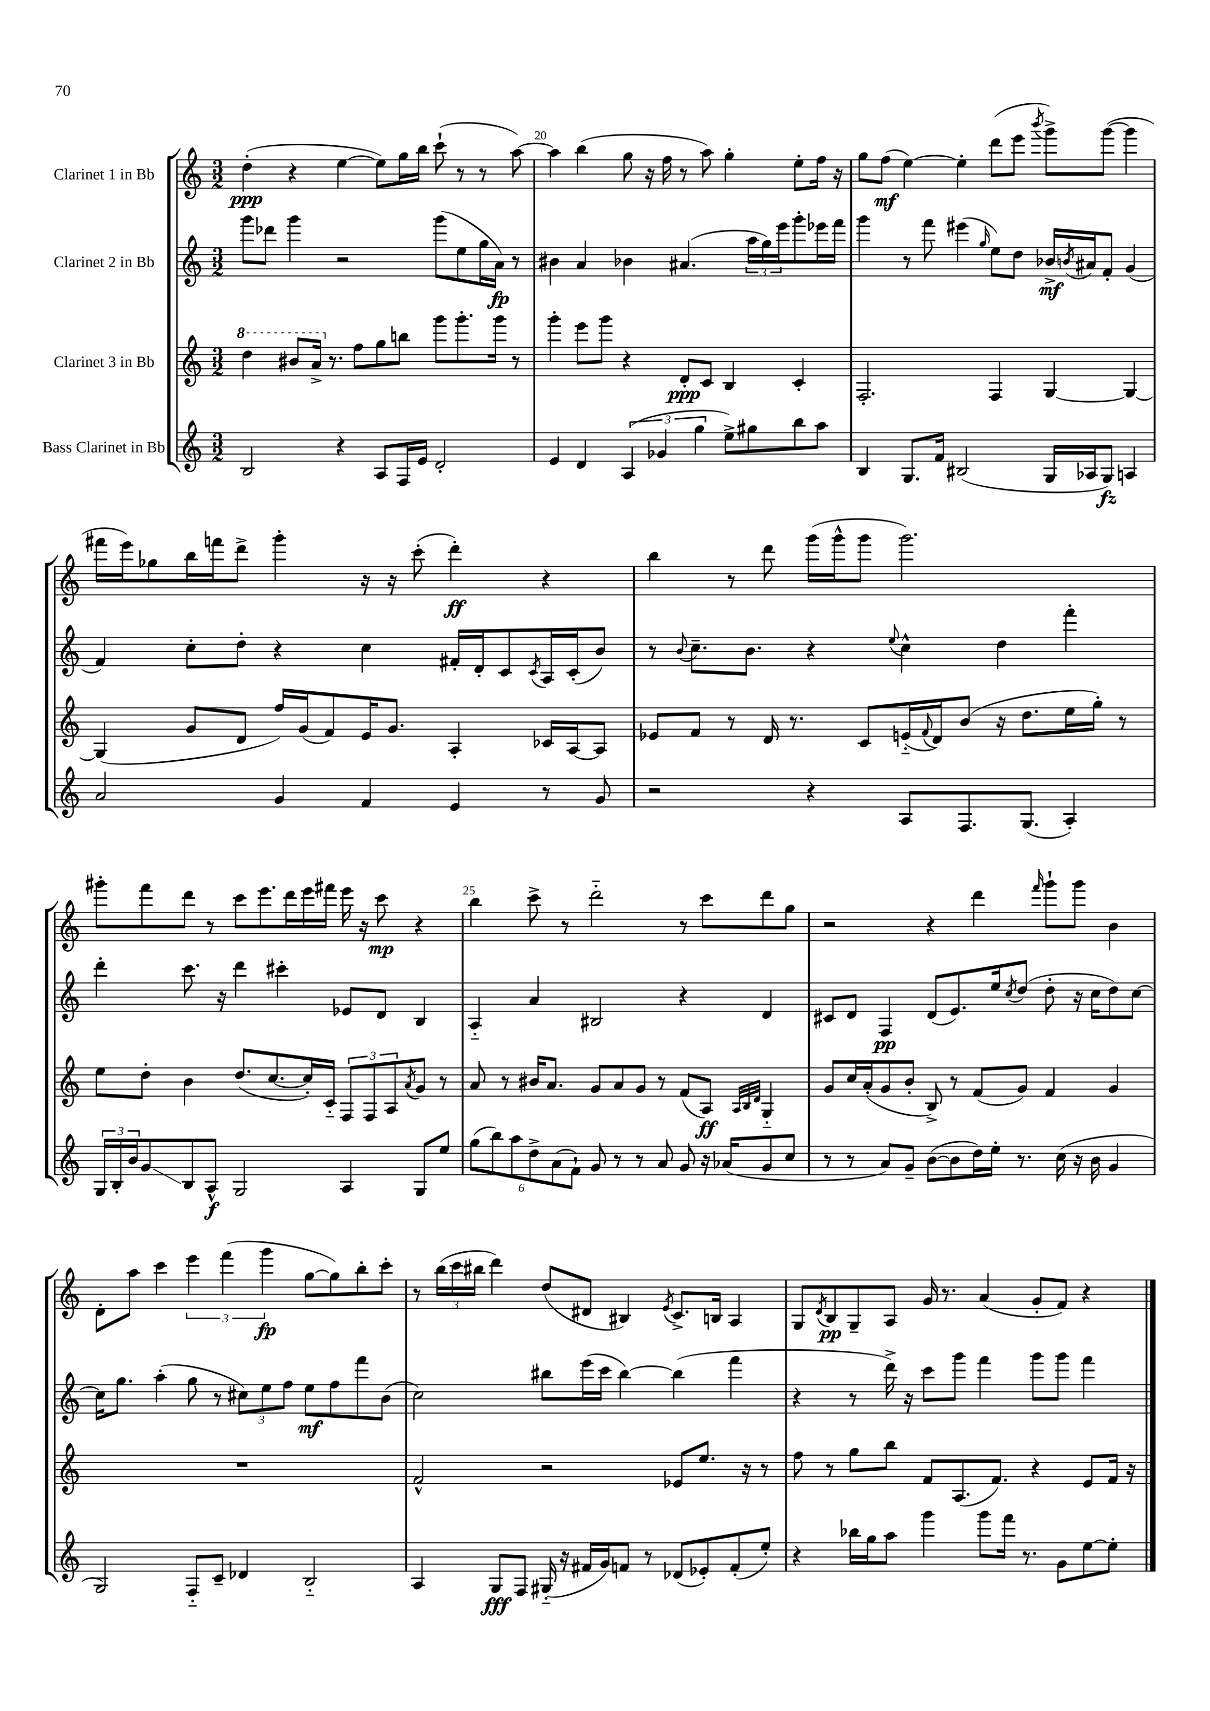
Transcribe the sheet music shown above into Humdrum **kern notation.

**kern	**kern	**kern	**kern
*staff4	*staff3	*staff2	*staff1
*clefG2	*clefG2	*clefG2	*clefG2
*k[]	*k[]	*k[]	*k[]
*M3/2	*M3/2	*M3/2	*M3/2
2B	4ddd	8ggg	(4dd'
.	.	8ddd-	.
.	8bb#	4ggg	4r
.	16aa^	.	.
.	8.r	.	.
4r	.	2r	[4ee
.	8ff	.	.
8A	8gg	.	8ee])
16F	8bb	.	16gg
16e	.	.	16bb
2d'	8ggg	(8ggg	(8ccc`
.	8.ggg'	8ee	8r
.	.	16gg	8r
.	16ggg	16a)	.
.	8r	8r	[8aa)
=	=	=	=
4e	4ggg'	4b#	4aa]
4d	8eee	4a	(4bb
.	8ggg	.	.
(6A	4r	4b-	8gg
.	.	.	16r
6g-	.	.	.
.	.	.	16ff
.	8d'	(4.a#	8r
6gg	.	.	.
.	8c	.	8aa)
8ee^)	4B	.	4gg'
8gg#	.	24aa	.
.	.	24gg)	.
.	.	24eee	.
8bb	4c'	8ggg'	8ee'
8aa	.	16eee-	16ff
.	.	16fff	16r
=	=	=	=
4B	2.F'	4ggg	8gg
.	.	.	(8ff
8.G	.	8r	[4ee)
.	.	8fff	.
16f	.	.	.
(2B#	.	(4eee#	4ee']
.	.	16qqgg	.
.	4F	8ee)	(8ddd
.	.	8dd	8eee
.	.	.	8qbbb
16G	[4G	16b-^	8ggg^)
.	.	8qb	.
16A-	.	16a#	.
8G)	.	8f'	([8ggg
4A	4G_	(4g	4ggg]
=	=	=	=
2a	(4G]	4f)	16fff#
.	.	.	16eee)
.	.	.	8gg-
.	8g	8cc'	16bb
.	.	.	16fff
.	8d	8dd'	8ddd^
4g	16ff)	4r	4ggg'
.	(16g	.	.
.	8f)	.	.
4f	16e	4cc	16r
.	8.g	.	16r
.	.	.	(8ccc'
4e	4A'	16f#'	4ddd')
.	.	16d'	.
.	.	8c	.
.	.	8qc	.
8r	16c-	16A	4r
.	[16A	(16c'	.
8g	8A]	8b)	.
=	=	=	=
2r	8e-	8r	4bb
.	.	8qqb	.
.	8f	8.cc~	.
.	8r	.	8r
.	.	8.b	.
.	16d	.	8ddd
.	8.r	.	.
4r	.	4r	(16ggg
.	.	.	16ggg^^
.	8c	.	8ggg
.	.	8qqee	.
8A	(16e'~	4cc^^	2.ggg)
.	8qqf	.	.
.	16d)	.	.
8.F	(8b	.	.
.	16r	4dd	.
(8.G	8.dd	.	.
4A')	16ee	4fff'	.
.	16gg')	.	.
.	8r	.	.
=	=	=	=
24G	8ee	4ddd'	8ggg#'
24B'	.	.	.
24b	.	.	.
8g	8dd'	.	8fff
8B	4b	8.ccc	8ddd
8A^^	.	.	8r
.	.	16r	.
2G	(8.dd	4ddd	8ccc
.	.	.	8.eee
.	[8.cc	.	.
.	.	4ccc#'	.
.	.	.	16ddd
.	16cc'])	.	16eee
.	16c'~	.	16fff#
4A	12F	8e-	16eee
.	.	.	16r
.	12F	.	.
.	.	8d	8ccc
.	12A	.	.
.	8qa	.	.
8G	8g	4B	4r
8ee	8r	.	.
=	=	=	=
(12gg	8a	4A'~	4bb
12bb)	.	.	.
.	8r	.	.
12aa	.	.	.
12dd^	16b#	4a	8ccc^
.	8.a	.	.
(12a	.	.	.
.	.	.	8r
12f`)	.	.	.
8g	8g	2B#	2ddd'~
8r	8a	.	.
8r	8g	.	.
8a	8r	.	.
8g	(8f	4r	8r
16r	8A)	.	8ccc
(16a-	.	.	.
.	32qqA	.	.
.	32qqB	.	.
.	32qqd	.	.
8g	4G'~	4d	8ddd
8cc	.	.	8gg
=	=	=	=
8r	8g	8c#	2r
8r	16cc	8d	.
.	(16a'	.	.
8a)	8g	4F	.
8g~	8b'	.	.
([8b	8B^)	(8d	4r
8b]	8r	8.e)	.
16dd)	(8f	.	4ddd
16ee'	.	16ee	.
.	.	8qcc	.
8.r	8g)	(8dd	.
.	.	.	16qqfff
.	4f	8dd'	8ggg`
(16cc	.	.	.
16r	.	16r	8ggg
16b	.	16cc	.
4g	4g	8dd)	4b
.	.	[8cc	.
=	=	=	=
2G)	1.r	16cc]	8d'
.	.	8.gg	.
.	.	.	8aa
.	.	(4aa'	4ccc
8F'~	.	8gg	6eee
8c~	.	8r	.
.	.	.	(6fff
4d-	.	12cc#)	.
.	.	12ee	6ggg
.	.	12ff	.
2B'~	.	8ee	[8gg
.	.	8ff	8gg])
.	.	8fff	8bb'
.	.	(8b	8ccc'
=	=	=	=
4A	2f^^	2cc)	8r
.	.	.	(24bb
.	.	.	24ccc
.	.	.	24bb#
8G	.	.	4ddd)
8F	.	.	.
(16G#'~	2r	8bb#	(8dd
16r	.	.	.
16f#	.	(16eee	8d#
16g)	.	16ccc	.
8f	.	[4bb#)	4B#)
8r	.	.	.
.	.	.	8qe
(8d-	8e-	(4bb#]	8.c^
8e-')	8.ee	.	.
.	.	.	16B
(8f'	.	4fff	4A
.	16r	.	.
8ee')	8r	.	.
=	=	=	=
4r	8ff	4r	8G
.	.	.	8qd
.	8r	.	8B
16bb-	8gg	8r	8G~
16gg	.	.	.
8aa	8bb	16ddd^)	8A
.	.	16r	.
4ggg	8f	8ccc	16g
.	.	.	8.r
.	(8.A	8ggg	.
8ggg	.	4fff	(4a
.	8.f)	.	.
16fff	.	.	.
8.r	.	.	.
.	4r	8ggg	8g'
8g	.	8ggg	8f)
[8ee	8e	4fff	4r
8ee']	16f	.	.
.	16r	.	.
==	==	==	==
*-	*-	*-	*-
